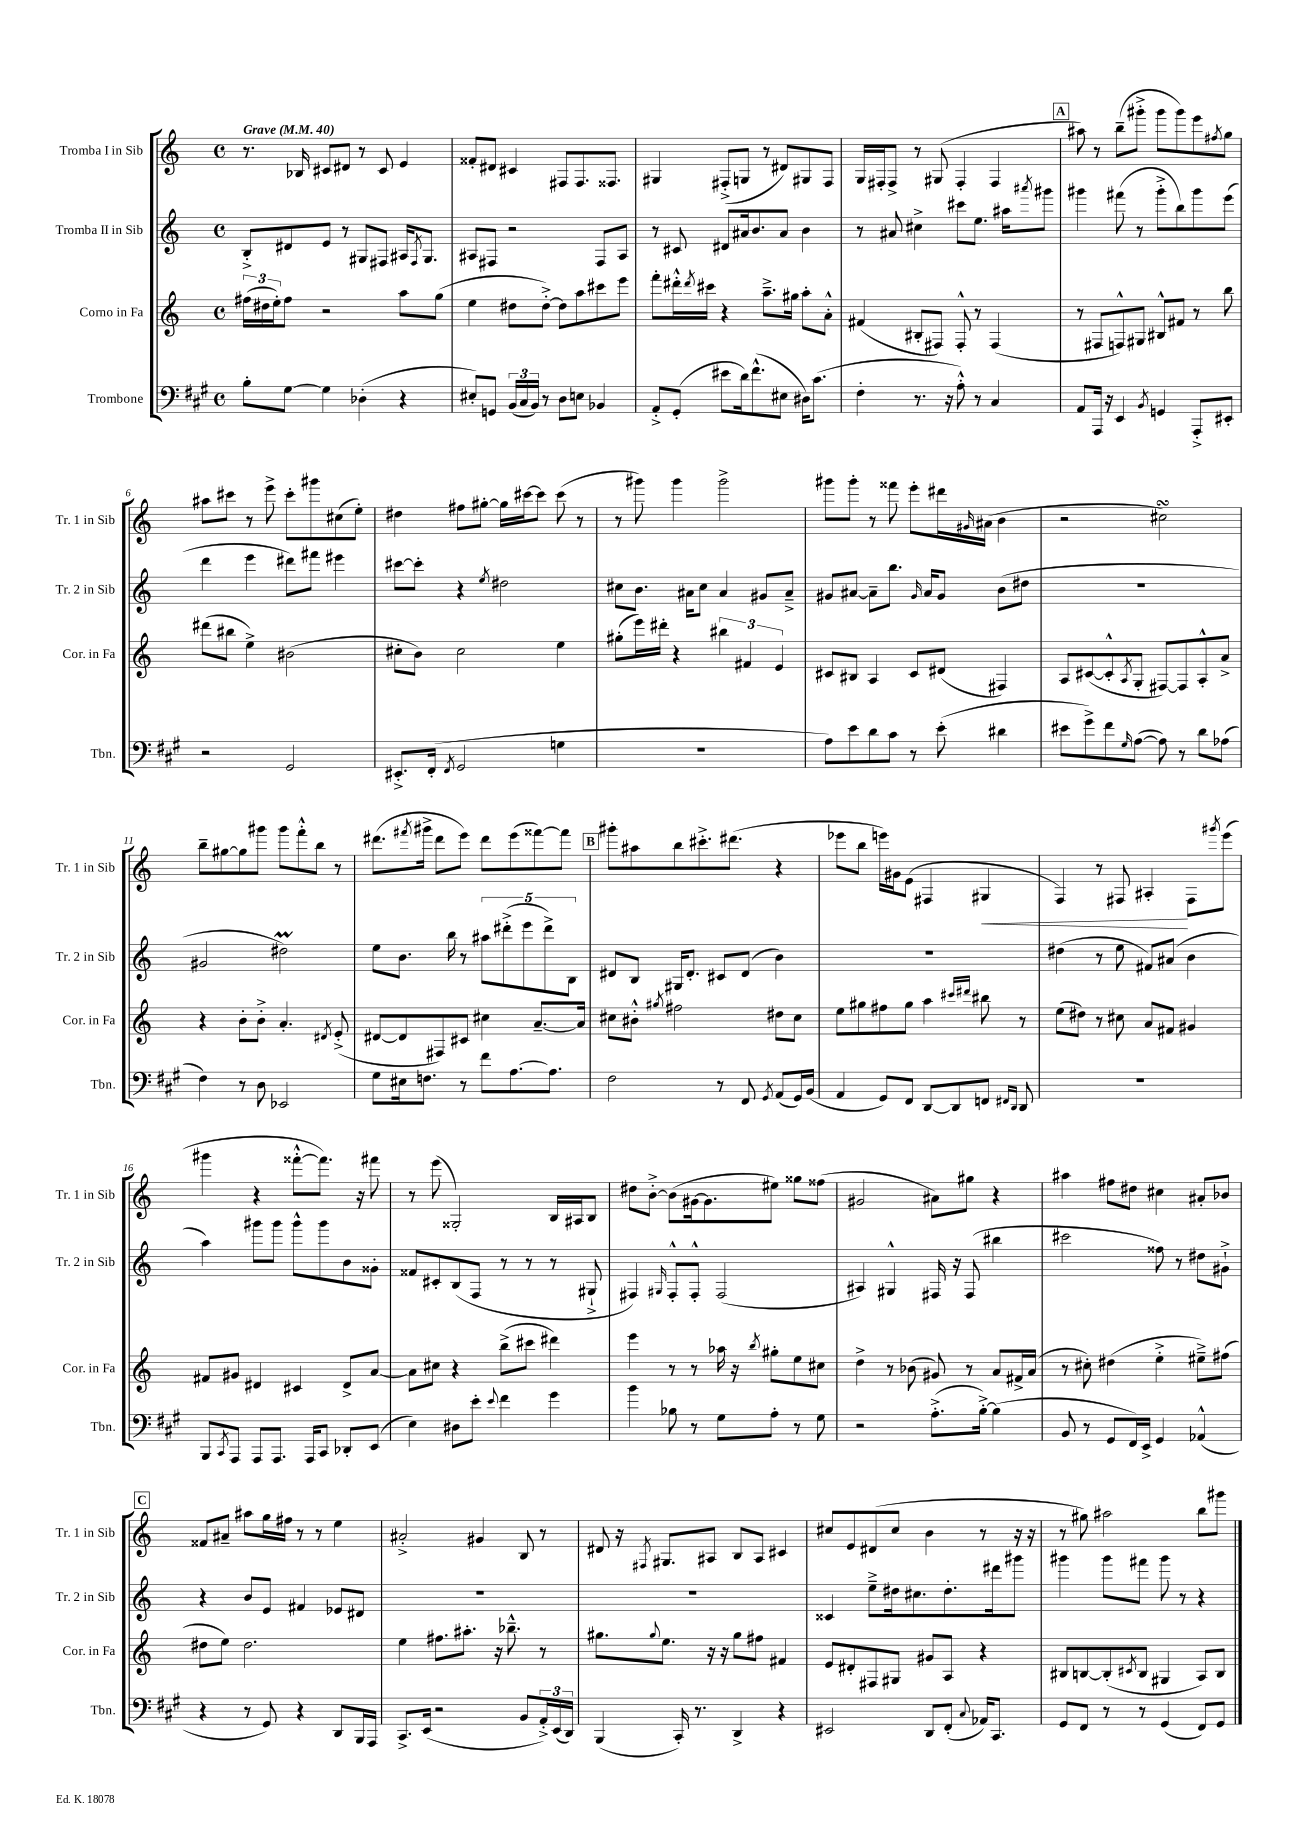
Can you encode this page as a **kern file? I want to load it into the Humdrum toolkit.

**kern	**kern	**kern	**kern
*staff4	*staff3	*staff2	*staff1
*clefF4	*clefG2	*clefG2	*clefG2
*k[f#c#g#]	*k[]	*k[]	*k[]
*M4/4	*M4/4	*M4/4	*M4/4
*met(c)	*met(c)	*met(c)	*met(c)
*MM40	*MM40	*MM40	*MM40
8B'	(24ff#	8B'^	8.r
.	24dd#	.	.
.	24ee')	.	.
[8G#	8ff#	8d#	.
.	.	.	16B-
4G#]	2r	8e	8c#
.	.	8r	8d#
(4D-'	.	8G#	8r
.	.	8F#	8c#
4r	8aa	16A#	4e
.	.	8qF#	.
.	.	8.G#	.
.	(8gg	.	.
=	=	=	=
8E#')	4ee	8A#	8f##'
8GG	.	8F#	8d#
(24BB	8dd#	2r	4c#
24C#	.	.	.
24BB)	.	.	.
8r	[8dd#'^)	.	.
8D	8dd#]	.	8F#
8E	8aa	.	8.F#
4BB-	8ccc#	8F#	.
.	.	.	8.F##
.	8eee	8A#	.
=	=	=	=
8AA'^	8fff'	8r	4G#
(8GG#'	16ddd#'^^	8c#	.
.	8qddd#	.	.
.	16ccc#	.	.
8e#	4r	8d#	(8F#'^
16d)	.	16a#	8G
(8.f#^^	.	8.b	.
.	8.aa~^	.	8r
8E#	.	8a#	8d#)
.	16gg#	.	.
16D#)	8aa'	4b	8G#
(8.c#	.	.	.
.	8a'^^	.	8F#
=	=	=	=
4F#'	(4f#	8r	16G
.	.	.	16F#'
.	.	8a#	8F#^
8.r	8B#'	4cc#^	8r
.	8F#)	.	(8G#
16r	.	.	.
8A'^^)	8F#'^^	8ccc#	4F#'
8r	8r	8.ee	.
4C#	(4F#	.	4F#
.	.	16aa#	.
.	.	8qaaa#	.
.	.	8ggg#	.
=	=	=	=
8AA	8r	4ggg#	8aa#)
16AAA	8F#	.	8r
16r	.	.	.
4EE	8F^^)	(8fff#	(8bb~
.	8G#	8r	8ggg#'^
8qBB	.	.	.
4GG	8B#^^	8ggg#'^	8ggg#
.	8f#	8bb)	8ggg#)
8AAA'^	8r	8ggg#	8eee
.	.	.	8qff#
8EE#'	8bb	(8eee	8gg
=	=	=	=
2r	(8ddd#	4ddd	8aa#
.	8bb#	.	8ccc#
.	4ee^)	4eee	8r
.	.	.	8eee^
2GG#	(2b#	8ddd#)	8ccc#'
.	.	8fff#	8ggg#
.	.	4eee#	(8cc#
.	.	.	8ee')
=	=	=	=
8.EE#'^	8cc#'	[8ccc#	4dd#
.	8b)	8ccc#']	.
(16FF#'	.	.	.
8qFF#	.	.	.
2GG#	2cc#	4r	8ff#
.	.	.	[8gg#'
.	.	8qee	.
.	.	2dd#	16gg#]
.	.	.	[16ccc#
.	.	.	8ccc#]
4G	4ee	.	(8ccc#
.	.	.	8r
=	=	=	=
1r	(8gg#'	8cc#	8r
.	16eee)	8.b	8ggg#)
.	16ddd#'	.	.
.	4r	.	4ggg#
.	.	16a#	.
.	.	8cc#	.
.	6bb#	4a#	2ggg#^
.	6f#	.	.
.	.	8g#	.
.	6e	.	.
.	.	8a#~^	.
=	=	=	=
8A)	8c#	8g#	8ggg#
8e	8B#	[8a#	8ggg#'
8d	4A	8a#~]	8r
8c#	.	8.bb	8fff##
8r	8c#	.	8eee'
.	.	16qqg#	.
.	.	16a#	.
(8e'	(8d#	8g#	16ddd#
.	.	.	16qqg#
.	.	.	(16a#
4d#	4F#)	(8b	4b
.	.	8dd#	.
=	=	=	=
8e#	8A	1r	2r
8g#^)	([8c#	.	.
8f#	8c#'^^]	.	.
16qqG#	8qA	.	.
([8A	8G'	.	.
8A])	[8F#)	.	2cc#)
8r	8F#]	.	.
8d	8A'^^	.	.
(8A-	8a^	.	.
=	=	=	=
4F#)	4r	2g#	8bb~
.	.	.	[8gg#
8r	8b'	.	8gg#]
8D	8b'^	.	8ggg#
2EE-	4.a'	2dd#)	8ggg#
.	.	.	8fff'^^
.	.	.	8bb
.	8qd#	.	.
.	(8e'^	.	8r
=	=	=	=
8G#	[8d#	8ee	(8.ddd#
16E#	8d#]	8.b	.
.	.	.	8qfff#
8.F	.	.	16ggg#^
.	8F#)	.	8ddd#
.	.	16bb	.
8r	8c#	8r	8eee)
8f#	4cc#	10aa#	8ddd#
.	.	(10ddd#'^	.
[8.A	.	.	(8eee
.	.	10eee	.
.	[8.a~	.	[8fff##)
.	.	10ddd#^)	.
8.A]	.	.	.
.	.	.	8fff##]
.	.	10B	.
.	16a]	.	.
=	=	=	=
2F#	8cc#	8d#	8ggg#'
.	8b#'^^	8B	8aa#
.	8qgg#	.	.
.	2ff#	16G#	8bb
.	.	8.d#'	.
.	.	.	8.ccc#'^
8r	.	8c#	.
.	.	.	(8.ddd#
8FF#	.	(8d#	.
8qGG#	.	.	.
(8AA	8dd#	4b)	4r
16GG#)	8cc#	.	.
(16BB	.	.	.
=	=	=	=
4AA	8ee	1r	8eee-
.	8gg#	.	8bb
8GG#)	8ff#	.	16eee)
.	.	.	16g#
8FF#	8gg#	.	(8e
[8DD	4aa	.	4F#
8DD]	.	.	.
.	16qqccc#	.	.
.	16qqddd#	.	.
8FF	8bb#	.	4G#
16qqFF#	.	.	.
16qqDD	.	.	.
8DD	8r	.	.
=	=	=	=
1r	(8ee	(4dd#	4F)
.	8dd#)	.	.
.	8r	8r	8r
.	8cc#	8ee	8F#
.	8a	8f#)	4A#'
.	8f#	(8a#	.
.	4g#	4b	8F#
.	.	.	8qggg#
.	.	.	(8eee
=	=	=	=
8BBB	8f#	4aa)	4ggg#
8qCC#	.	.	.
8AAA	8g#	.	.
8AAA	4d#	8ggg#	4r
8.AAA	.	8ggg#	.
.	4c#	8ggg#^^	[8fff##'^^
16AAA	.	.	.
8CC#	.	8ggg#	8.fff##])
8DD-'	8d#^	8b	.
.	.	.	16r
(8EE	[8a	8g##'	8fff#
=	=	=	=
4E)	8a]	8f##	8r
.	8cc#	8c#'	(8eee
8D#	4r	(8B	2G##')
8e'	.	8F	.
8qqe	.	.	.
4f#	(8bb^	8r	.
.	8ccc#	8r	.
4g#	4ddd#)	8r	16B
.	.	.	16A#
.	.	8G#`^	8B
=	=	=	=
4b	4eee	4F#)	8dd#
.	.	.	[8b'^
.	.	16qqG#	.
8B-	8r	8F#'^^	(8b]
8r	8r	8F#'^^	[16g#
.	.	.	8.g#]
8G#	16aa-	(2F#	.
.	16r	.	.
.	8qbb	.	.
8A'	8gg#'	.	8ee#)
8r	8ee	.	8gg##
8G#	8cc#	.	(8ff##
=	=	=	=
2r	4dd^	4A#)	2g#
.	8r	4G#^^	.
.	(8b-	.	.
(8.A'^	8g#)	16F#	8a#)
.	.	16r	.
.	8r	(8F#	8gg#
[16B'^)	.	.	.
(4B]	8a	4bb#	4r
.	16f#^	.	.
.	(16a	.	.
=	=	=	=
8BB	8r	2ccc#	4aa#
8r	8cc#')	.	.
8GG#	(4dd#	.	8ff#
16FF#)	.	.	8dd#
16EE^	.	.	.
4GG#	4ee'^	8ff##)	4cc#
.	.	8r	.
(4AA-^^	8ee#~^)	8dd#	8a#'
.	(8ff#	8g#`^	8b-
=	=	=	=
4r	8dd#	4r	8f##
.	8ee)	.	8a#~
8r	2.dd#	8b	8aa#
8GG#)	.	8e	16gg
.	.	.	16ff#
4r	.	4f#	8r
.	.	.	8r
8DD	.	8e-	4ee
16BBB	.	8d#	.
16AAA	.	.	.
=	=	=	=
8.CC#^	4ee	1r	2a#'^
(16EE	.	.	.
2r	8.ff#	.	.
.	8.aa#'	.	.
.	.	.	4g#
.	16r	.	.
.	8.bb-~^^	.	.
8BB	.	.	8B
24AA'^)	8r	.	8r
(24EE	.	.	.
24DD)	.	.	.
=	=	=	=
(4BBB	8.gg#	1r	8d#
.	.	.	16r
.	8qqgg#	.	8qF#
.	8.ee	.	8.G#
16CC#')	.	.	.
8.r	.	.	.
.	16r	.	8A#
.	16r	.	.
4DD^	8gg#	.	8B
.	8ff#	.	8A#
4r	4f#	.	4c#
=	=	=	=
2EE#	8e	4c##	8cc#
.	8d#'	.	8e
.	8F#	8ee~^	(8d#
.	8G#	16dd#	8cc#
.	.	8.cc#	.
8DD	8g#	.	4b
(8FF#'	8A	8.dd#'	.
8qqC#	.	.	.
16AA-)	4r	.	8r
8.CC#	.	16ddd#	.
.	.	8ggg#	16r
.	.	.	16r
=	=	=	=
8GG#	8B#	4ggg#	8r
8FF#	[8B	.	8gg#)
8r	(8B']	8ggg#	2aa#
.	8qc#	.	.
8r	8B	8fff#	.
(4GG#	4G#	8ggg#	.
.	.	8r	.
8FF#)	8A)	4r	8bb
8GG#	8B	.	8ggg#
==	==	==	==
*-	*-	*-	*-
